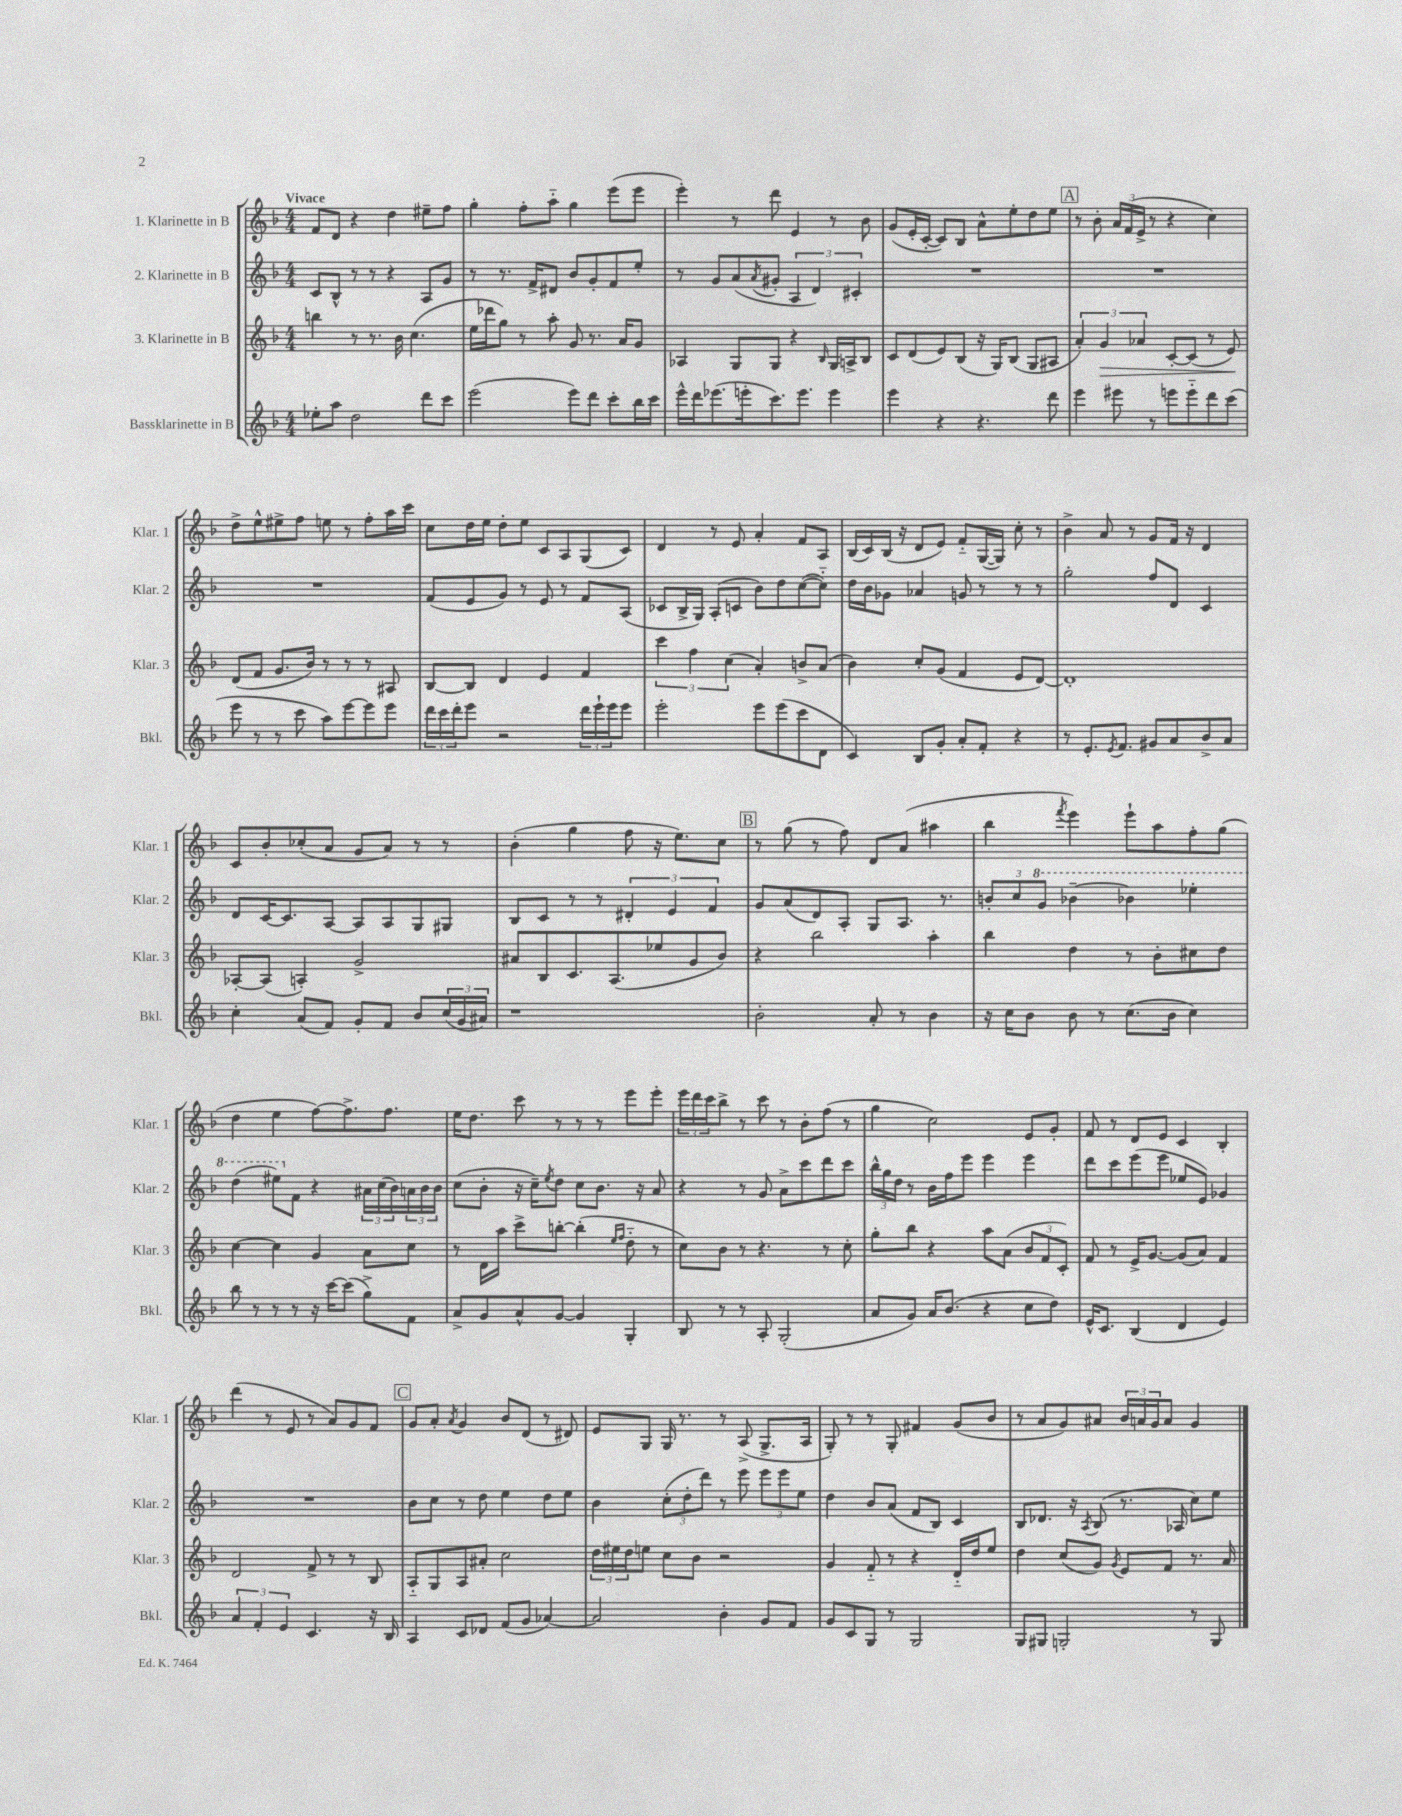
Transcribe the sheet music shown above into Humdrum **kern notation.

**kern	**kern	**dynam	**kern	**kern
*part4	*part3	*part3	*part2	*part1
*staff4	*staff3	*staff3	*staff2	*staff1
*I"Bassklarinette in B	*I"3. Klarinette in B	*	*I"2. Klarinette in B	*I"1. Klarinette in B
*I'Bkl.	*I'Klar. 3	*	*I'Klar. 2	*I'Klar. 1
*clefG2	*clefG2	*	*clefG2	*clefG2
*k[b-]	*k[b-]	*	*k[b-]	*k[b-]
*M4/4	*M4/4	*	*M4/4	*M4/4
=1	=1	=1	=1	=1
!	!	!	!	!LO:TX:a:B:t=Vivace
8ee-X'\L	4bbn\	.	8c/L	8f/L
8aa\J	.	.	8B-^^/J	8d/J
2dd\	8r	.	8r	4r
.	8.r	.	8r	.
.	.	.	4r	4dd\
.	16b-\	.	.	.
.	(4.cc\	.	.	.
8ddd\L	.	.	8A/L	8ee#X~\L
8ccc\J	.	.	8g/J	8ff\J
=2	=2	=2	=2	=2
(2eee\	16ee\LL	.	8r	4gg'\
.	16ddd-X\J	.	.	.
.	8gg\J)	.	8.r	.
.	8r	.	.	8ff'\L
.	.	.	16f^/KL	.
.	8aa'\	.	8d#X/J	8aa\J
8eee\L)	8g/	.	8b-/L	4gg\
8ddd\J	8.r	.	8g'/	.
8ccc'\L	.	.	8f/	(8eee\L
.	16a/KL	.	.	.
16bb-\L	8g/J	.	8ee'/J	8eee\J
16ccc\JJ	.	.	.	.
=3	=3	=3	=3	=3
16eee^^\LL	4A-X/	.	8r	4eee'\)
16ddd\J	.	.	.	.
(8.eee-X\	.	.	8g/L	.
.	8G/L	.	(8a/	8r
16eeen'\k	.	.	.	.
.	.	.	8qa/	.
8.ccc\)	8G/J	.	8g#X'/J	8ddd\
.	4r	.	6A/	4e/
8.eee\J	.	.	.	.
.	.	.	6d/)	.
.	16qqB-/	.	.	.
4eee\	16G/LL	.	.	8r
.	16An^/J	.	.	.
.	.	.	6c#X'/	.
.	8B-/J	.	.	8b-\
=4	=4	=4	=4	=4
4eee\	8c/L	.	1r	(8g/L
.	(8d/	.	.	16e'/L
.	.	.	.	[16c'/JJ
4r	8e/)	.	.	8c/L])
.	(8B-/J	.	.	8B-/J
4.r	16r	.	.	8a^^\L
.	16G/KL)	.	.	.
.	(8B-/J	.	.	8ee'\
.	8G/L	.	.	8dd\
8ddd\	8A#X/J	.	.	8ee\J
!!LO:REH:place=s1:t=A
=5	=5	=5	=5	=5
4eee\	6a'/)	.	1r	8r
.	.	.	.	8b-'\
!	!	!LO:HP:b	!	!
.	6g/	>	.	.
8eee#X\	.	.	.	24a/LL
.	.	.	.	(24f/
.	6a-X/	.	.	24e^/JJ
8r	.	.	.	8r
8eeen\L	[8c'/L	.	.	4r
8eee\	(8c/J]	.	.	.
8ddd\	8r	.	.	4cc\)
(8ccc\J	8e/)	.	.	.
.	.	]	.	.
!!LO:LB:g=z
=6	=6	=6	=6	=6
8eee\	(8d/L	.	1r	8dd^\L
8r	8f/J	.	.	8ee^^\
8r	8.g/L	.	.	8ee#X^\
8ccc\	.	.	.	8ff\J
.	16b-/Jk)	.	.	.
8aa\L)	8r	.	.	8een\
[8eee\	8r	.	.	8r
8eee\]	8r	.	.	8ff'\L
8eee\J	8A#X/	.	.	16aa\L
.	.	.	.	16ccc\JJ
=7	=7	=7	=7	=7
24ddd\LL	[8B-/L	.	(8f/L	8cc\L
24ccc\	.	.	.	.
24ddd'\J	.	.	.	.
8eee\J	8B-/J]	.	8e/	16dd\L
.	.	.	.	16ee\JJ
2r	4d/	.	8g/J)	8dd'\L
.	.	.	8r	8ee\J
.	4e/	.	8e/	8c/L
.	.	.	8r	8A/
24ddd\LL	4f/	.	8f/L	(8G/
24eee`\	.	.	.	.
24eee\J	.	.	.	.
8eee\J	.	.	(8A/J	8c/J)
=8	=8	=8	=8	=8
2eee'\	6ccc\	.	8c-X/L	4d/
.	.	.	16B-^/L	.
.	6ff\	.	.	.
.	.	.	16G/JJ)	.
.	.	.	(8A'/L	8r
.	(6cc\	.	.	.
.	.	.	8cn/J	8e/
8eee\L	4a'/)	.	8b-\L)	4a'/
(8eee\	.	.	8dd\	.
8ccc\	8bn^/L	.	([8cc\	8f/L
8d\J	(8a/J	.	8cc\J])	8A/J
=9	=9	=9	=9	=9
4c/)	4b-\)	.	16dd\LL	(16B-/LL
.	.	.	16b-\J	16c/)
.	.	.	8g-X\J	(16B-/JJ
.	.	.	.	16r
8B-/L	8cc'/L	.	4a-X/	8d/L
8g'/J	(8g/J	.	.	8e/J)
8a'/L	4f/	.	8gn/	8f/L
8f'/J	.	.	8r	([16G/L
.	.	.	.	16G/JJ])
4r	8e/L	.	8r	8cc'\
.	[8d/J)	.	8r	8r
=10	=10	=10	=10	=10
8r	1d']	.	2gg'\	4b-^\
8.e'/L	.	.	.	.
.	.	.	.	8a/
8qe/	.	.	.	.
8.f/J	.	.	.	.
.	.	.	.	8r
8g#X/L	.	.	8ff/L	8g/L
8a/	.	.	8d/J	16f/Jk
.	.	.	.	16r
8b-^/	.	.	4c/	4d/
8a/J	.	.	.	.
!!LO:LB:g=z
=11	=11	=11	=11	=11
4cc'\	[8A-X'/L	.	8d/L	8c/L
.	(8A-/J]	.	[16c/K	8b-'/
.	.	.	8.c/]	.
(8a/L	4An'/)	.	.	(8cc-X'/
8f/J)	.	.	[8A/J	8a/J
8g'/L	2g^/	.	8A/L]	8g/L
8f/J	.	.	8A/	8a/J)
8b-/L	.	.	8G/	8r
(24cc/L	.	.	8G#X/J	8r
24g/	.	.	.	.
24a#X/JJ)	.	.	.	.
=12	=12	=12	=12	=12
1r	8a#X/L	.	8B-/L	(4b-'\
.	8B-/	.	8c/J	.
.	8.c/	.	8r	4gg\
.	.	.	8r	.
.	(8.A/	.	.	.
.	.	.	6d#X'/	8ff\
.	8ee-X/	.	.	16r
.	.	.	6e/	.
.	.	.	.	8.ee\L)
.	8g/	.	.	.
.	.	.	6f/	.
.	8b-/J)	.	.	8cc\J
!!LO:REH:place=s1:t=B
=13	=13	=13	=13	=13
2b-'\	4r	.	8g/L	8r
.	.	.	(8a/	(8gg\
.	2bb-\	.	8d/)	8r
.	.	.	8A'/J	8ff\)
8a'/	.	.	8G/L	8d/L
8r	.	.	8.A/J	(8a/J
4b-\	4aa'\	.	.	4aa#X\
.	.	.	8.r	.
=14	=14	=14	=14	=14
16r	4bb-\	.	12bn'/L	4bb-\
16cc\KL	.	.	.	.
.	.	.	12cc/	.
8b-\J	.	.	.	.
*	*	*	*8va	*
.	.	.	12gg/J	.
.	.	.	.	8qfff/
8b-\	4dd\	.	[4bb-X~\	4eee\)
8r	.	.	.	.
(8.cc\L	8r	.	4bb-X\]	8eee`\L
.	8b-'\L	.	.	8aa\
16b-\Jk	.	.	.	.
4cc\)	8cc#X\	.	4eee-X'\	8ff'\
.	8dd\J	.	.	(8gg\J
!!LO:LB:g=z
=15	=15	=15	=15	=15
8bb-\	[4cc\	.	(4ddd\	4dd\
8r	.	.	.	.
8r	4cc\]	.	8eee#X\L)	4ee\
*	*	*	*X8va	*
8r	.	.	8f\J	.
16r	4g/	.	4r	[8ff\L)
[16ccc\KL	.	.	.	.
(8ccc\J]	.	.	.	8.ff^\]
8gg^\L)	8a\L	.	24a#X\LL	.
.	.	.	(24cc\	.
.	.	.	.	8.ff\J
.	.	.	24b-\)	.
8f\J	8cc\J	.	24an\	.
.	.	.	24b-\	.
.	.	.	24b-\JJ	.
=16	=16	=16	=16	=16
8a^/L	8r	.	(8cc\L	16ee\KL
.	.	.	.	8.dd\J
8g/	16d\LL	.	8b-'\J	.
.	16aa\JJ	.	.	.
8a^^/	8ccc^\L	.	16r	8ccc\
.	.	.	16cc~\KL)	.
.	.	.	8qee/	.
[8g/J	[8bbn'\J	.	8dd\J	8r
4g/]	(4bb'\]	.	8cc\L	8r
.	.	.	8.b-\J	8r
.	16qqee/LL	.	.	.
.	16qqff/JJ	.	.	.
4G'/	8dd\	.	.	8eee\L
.	.	.	16r	.
.	8r	.	8a/	8eee'\J
=17	=17	=17	=17	=17
8B-/	8cc\L)	.	4r	24eee\LL
.	.	.	.	24ddd\
.	.	.	.	24ccc\J
8r	8b-\J	.	.	8bb-^\J
8r	8r	.	8r	8r
8A'/	4.r	.	8g/	8ccc\
(2G'/	.	.	8a^\L	8r
.	.	.	8ccc\	8b-'\L
.	8r	.	8ddd\	(8ff\J
.	8cc'\	.	8ccc\J	8r
=18	=18	=18	=18	=18
8a/L	8gg'\L	.	24bb-^^\LL	4gg\
.	.	.	24gg\	.
.	.	.	24dd\JJ	.
8g/J)	8bb-\J	.	8r	.
16a/KL	4r	.	16b-\LL	2cc\)
(8.b-/J	.	.	16ff\J	.
.	.	.	8eee\J	.
4r	8aa\L	.	4eee\	.
.	(8a\J	.	.	.
8cc\L	12b-/L	.	4eee\	8e/L
.	12f/	.	.	.
8dd\J)	.	.	.	8g'/J
.	12c'/J)	.	.	.
=19	=19	=19	=19	=19
16e^^/KL	8f/	.	8ddd\L	8f/
8.c/J	.	.	.	.
.	8r	.	8ccc\	8r
(4B-/	16e^/KL	.	(8eee\	8d/L
.	[8.g/J	.	.	.
.	.	.	8eee\J	8e/J
4d/	(8g/L]	.	8ee-X/L	4c/
.	8a/J)	.	8e/J)	.
4e/)	4f/	.	4g-X/	4B-'/
!!LO:LB:g=z
=20	=20	=20	=20	=20
6a/	2d/	.	1r	(4ddd\
6f'/	.	.	.	.
.	.	.	.	8r
6e/	.	.	.	.
.	.	.	.	8e/
4.c/	8f^/	.	.	8r
.	8r	.	.	8a/L)
.	8r	.	.	8g/
16r	8B-/	.	.	8f/J
16B-/	.	.	.	.
!!LO:REH:place=s1:t=C
=21	=21	=21	=21	=21
4A/	8A/L	.	8b-\L	8g/L
.	8G/	.	8cc\J	8a'/J
.	.	.	.	8qa/
8c/L	8A/	.	8r	4g/
8d-X/J	8a#X'/J	.	8dd\	.
(8f/L	2cc\	.	4ee\	8b-/L
8g/J	.	.	.	(8d/J
[4a-X/)	.	.	8dd\L	8r
.	.	.	8ee\J	8d#X/)
=22	=22	=22	=22	=22
2a-/]	24dd\LL	.	4b-\	8e/L
.	24ee#X\	.	.	.
.	24dd\J	.	.	.
.	8een\J	.	.	8G/J
.	8cc\L	.	(12cc'\L	16G/
.	.	.	.	8.r
.	.	.	12dd'\	.
.	8b-\J	.	.	.
.	.	.	12ddd\J)	.
4b-'\	2r	.	8r	8r
.	.	.	8eee\	(8A^/
8g/L	.	.	12eee\L	8.G^/L
.	.	.	12eee\	.
8f/J	.	.	.	.
.	.	.	12ee\J	.
.	.	.	.	16A/Jk
=23	=23	=23	=23	=23
8g/L	4g/	.	4dd\	8G'/)
8c/	.	.	.	8r
8G/J	8f/	.	8b-/L	8r
8r	8r	.	(8a/J	8G'/
2G/	4r	.	8f/L	4f#X/
.	.	.	8B-/J)	.
.	16d/LL	.	4c/	(8g/L
.	16dd/J	.	.	.
.	8ee/J	.	.	8b-/J
=24	=24	=24	=24	=24
8G/L	4dd\	.	8B-/L	8r
8G#X/J	.	.	8.d-X/J	8a/L
2Gn'/	(8cc/L	.	.	8g/)
.	.	.	16r	.
.	.	.	8qA/	.
.	8g/J)	.	(8B-/	8a#X/J
.	8qg/	.	.	.
.	8e/L	.	8.r	24b-/LL
.	.	.	.	24an/
.	.	.	.	24g/J
.	8f/J	.	.	8a/J
.	.	.	16A-X/	.
8r	8.r	.	8cc\L)	4g/
8G/	.	.	8ee\J	.
.	16a/	.	.	.
==	==	==	==	==
*-	*-	*-	*-	*-
